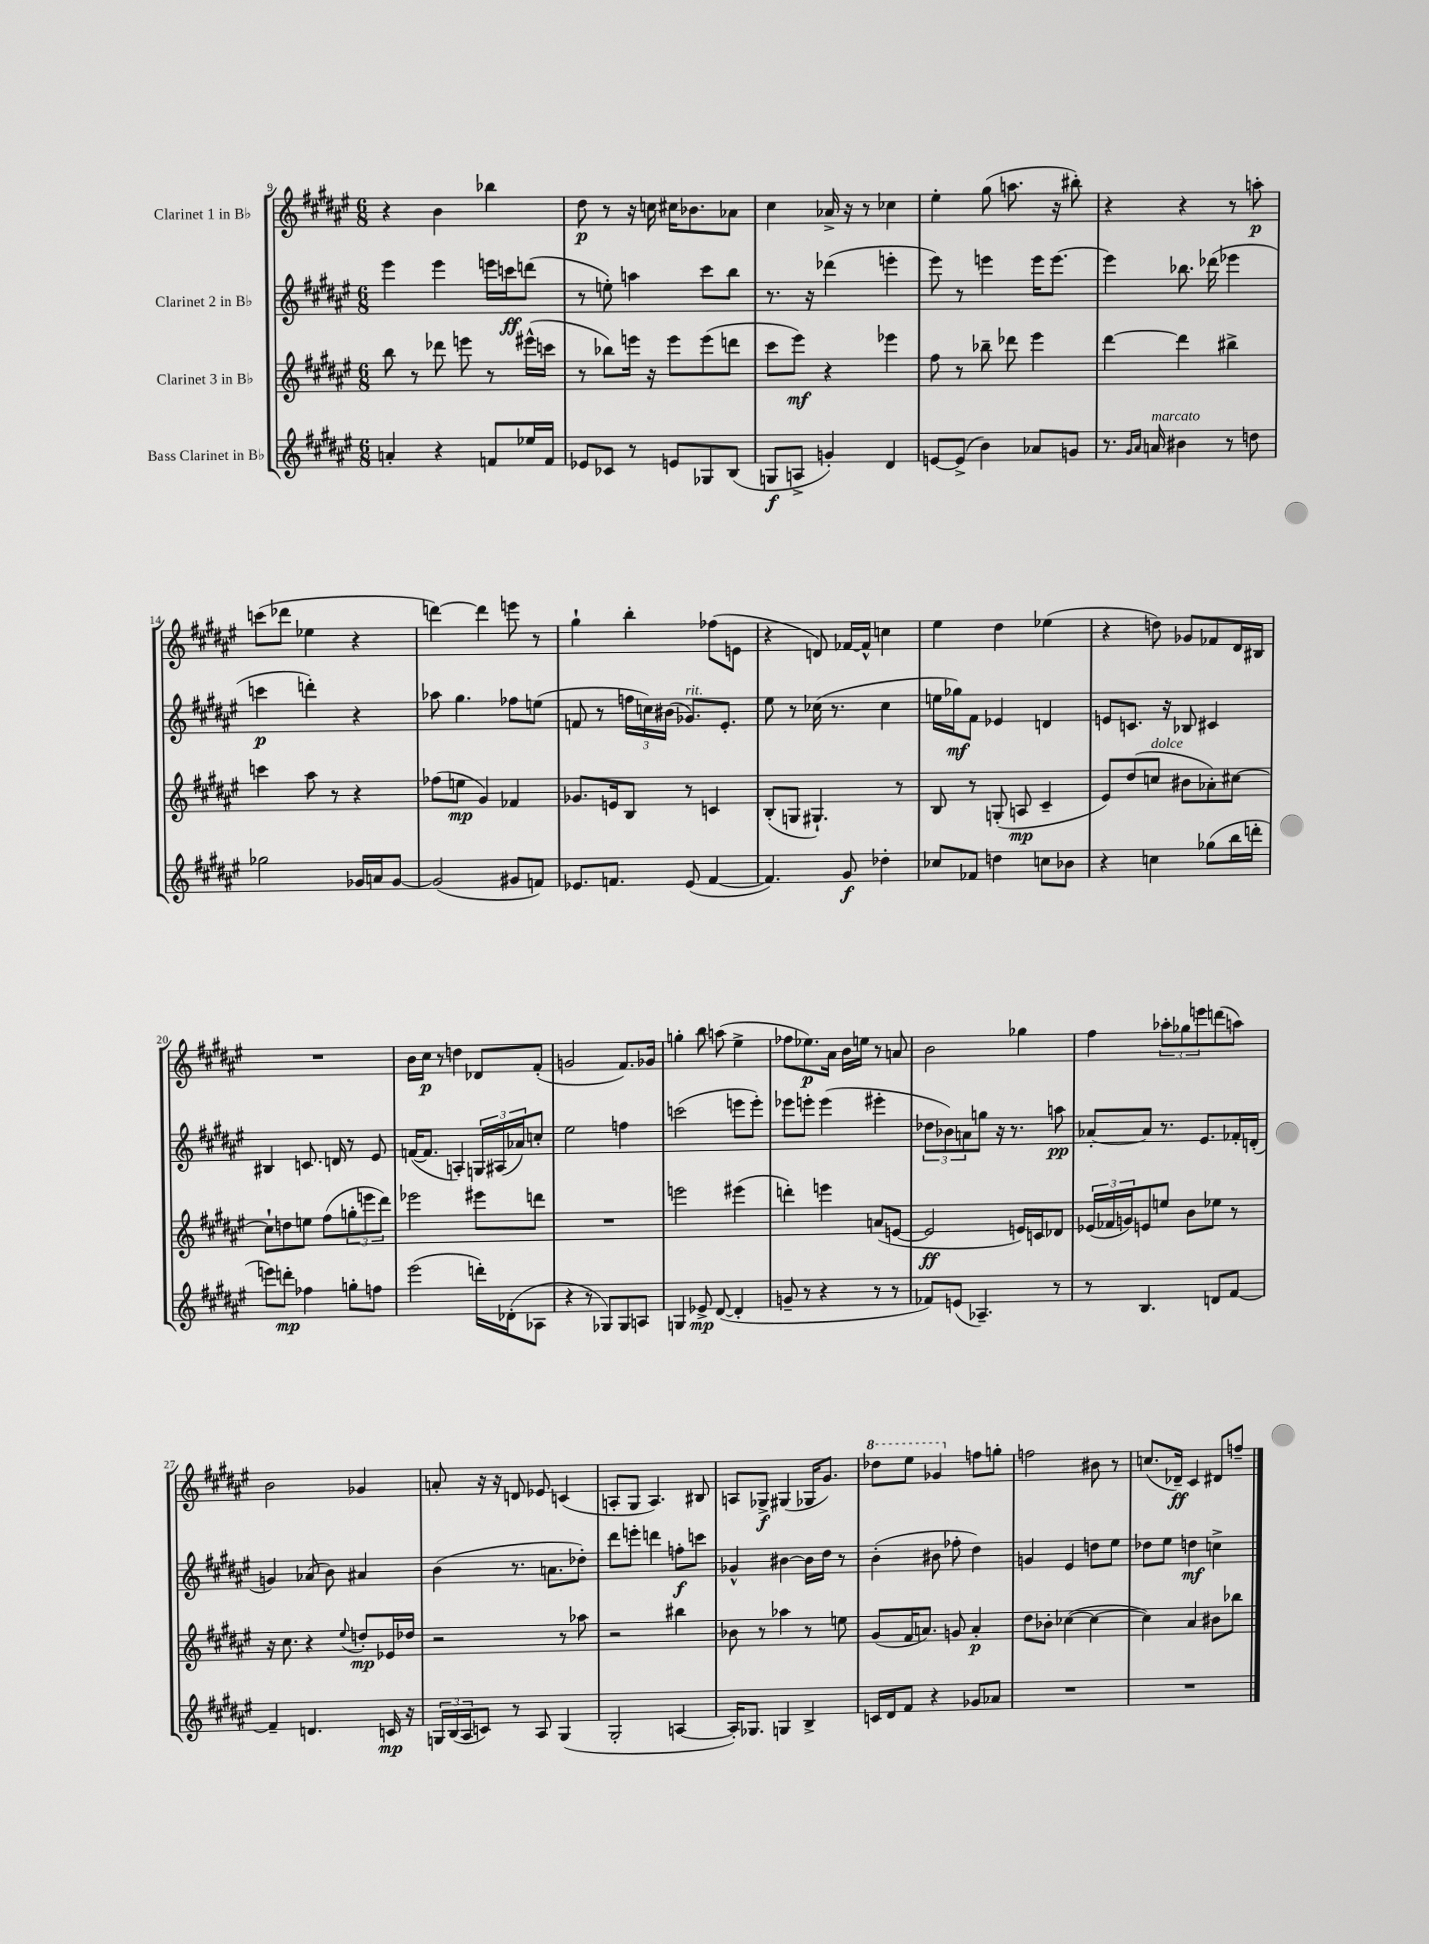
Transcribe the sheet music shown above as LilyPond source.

<<
\new StaffGroup <<
\new Staff = "s0" \with { instrumentName = "Clarinet 1 in Bb" } {
    \clef treble \key fis \major \numericTimeSignature \time 6/8
    r4 b'4 bes''4 |
    dis''8\p r8 r16 c''16 cis''16 bes'8. aes'8 |
    cis''4 aes'16-> r16 r8 ces''4 |
    eis''4-. gis''8( a''8. r16 bis''8-.) |
    r4 r4 r8 a''8-.\p |
    c'''8( des'''8 ees''4 r4 |
    d'''4~) d'''4 e'''8 r8 |
    gis''4-! b''4-. fes''8( e'8 |
    r4 d'8) fes'16~ fes'16-^ c''4 |
    eis''4 dis''4 ees''4( |
    r4 d''8) ges'8 fes'8 dis'16 bis16 |
    R2. |
    b'16 cis''16\p r8 d''4 des'8 fis'8-.( |
    g'2 fis'8.) ges'16 |
    g''4-. b''8 a''8( eis''4-> |
    fes''8 ees''8.\p) ais'16 b'16 e''16 r8 a'8 |
    b'2 ges''4 |
    fis''4 \tuplet 3/2 { aes''8-. ges''8 e'''8 } d'''8( a''8) |
    b'2 ges'4 |
    a'8-. r16 r16 d'8 ees'8 c'4( |
    a8-. gis8 a4.) bis8 |
    a8 ges8->\f gis4( ges16 gis'8.) |
    \ottava #1 des'''8 eis'''8 ges''4 \ottava #0 f''8 g''8-. |
    f''2 bis'8 r8 |
    c''8.( des'16--\ff) cis'4 dis'8 f''8-- \bar "|." |
}
\new Staff = "s1" \with { instrumentName = "Clarinet 2 in Bb" } {
    \clef treble \key fis \major \numericTimeSignature \time 6/8
    eis'''4 eis'''4 e'''16 c'''16\ff d'''8( |
    r8 e''8-.) a''4 cis'''8 b''8 |
    r8. r16 des'''4( e'''4-. |
    eis'''8) r8 e'''4 e'''16 e'''8.~ |
    e'''4 bes''8. des'''16( ees'''4 |
    c'''4\p d'''4-.) r4 |
    aes''8 gis''4. fes''8 e''8( |
    f'8 r8 \tuplet 3/2 { f''16 c''16) bis'16( } ges'8.^\markup { \italic "rit." }) eis'8.-. |
    eis''8 r8 ces''16( r8. ces''4 |
    e''16 ges''16\mf) fis'8 ees'4 d'4 |
    e'8 c'8. r16 bes8 cis'4 |
    bis4 c'8. d'16 r8 eis'8 |
    f'16~( f'8. a4-.) \tuplet 3/2 { g16 ais16( aes'16) } c''8-. |
    eis''2 f''4 |
    c'''2( e'''8 e'''8-.) |
    ees'''8 e'''8-. e'''4( eis'''4-. |
    \tuplet 3/2 { des''8 bes'8) a'8 } g''8 r16 r8. a''8\pp |
    aes'8~-. aes'8 r8. eis'8. fes'16-. d'16-.( |
    g'4) aes'8( b'8) ais'4 |
    b'4( r8. a'8. des''8-.) |
    dis'''8 e'''8-. d'''4 f''8-.\f c'''8 |
    ges'4-^ bis'4~ bis'16 dis''16 r8 |
    b'4-.( bis'8 fes''8-. dis''4) |
    g'4 eis'4 d''8 eis''8 |
    des''8 eis''8 d''4\mf c''4-> \bar "|." |
}
\new Staff = "s2" \with { instrumentName = "Clarinet 3 in Bb" } {
    \clef treble \key fis \major \numericTimeSignature \time 6/8
    b''8 r8 des'''8 e'''8 r8 eis'''16-^( c'''16 |
    r8 bes''8) e'''16 r16 e'''8 e'''8( d'''8 |
    cis'''8 eis'''8\mf) r4 ees'''4 |
    fis''8 r8 bes''8-- des'''8 eis'''4 |
    dis'''4~ dis'''4 bis''4-> |
    c'''4 ais''8 r8 r4 |
    fes''8( e''8\mp gis'4) fes'4 |
    ges'8. e'16 b8 r8 c'4 |
    b8-.( g8 gis4.-!) r8 |
    b8 r8 g8-.( a8\mp cis'4-- |
    eis'8) dis''8( c''8^\markup { \italic "dolce" } bis'8 aes'8-.) cis''8~ |
    cis''8-! d''8 e''8 fis''8( \tuplet 3/2 { g''8-. e'''8 dis'''8) } |
    ees'''2 eis'''8 d'''8 |
    R2. |
    e'''2 eis'''4( |
    d'''4-.) e'''4 a'8( e'8~ |
    e'2\ff e'16) c'16 des'8 |
    \tuplet 3/2 { ees'16( fes'16 g'16) } e'8 e''8 b'8 ees''8 r8 |
    r16 cis''8. r4 \appoggiatura { eis''8 } d''8-.\mp ees'16 des''16 |
    r2 r8 aes''8 |
    r2 bis''4 |
    bes'8 r8 aes''4 r8 e''8 |
    gis'8( fis'16 a'8.) g'8 a'4-.\p |
    dis''8 bes'8-. ces''4~( ces''4~ |
    ces''4) ais'4 bis'8 bes''8 \bar "|." |
}
\new Staff = "s3" \with { instrumentName = "Bass Clarinet in Bb" } {
    \clef treble \key fis \major \numericTimeSignature \time 6/8
    a'4-. r4 f'8 ees''16 f'16 |
    ees'8 ces'8 r8 e'8 ges8 b8( |
    g8\f a8-> g'4-.) dis'4 |
    e'8~ e'8->( b'4) aes'8 g'8 |
    r8. \grace { gis'16 ais'16 } a'16^\markup { \italic "marcato" } bis'4 r8 d''8 |
    ges''2 ges'16 a'16 ges'8~ |
    ges'2( gis'8 f'8) |
    ees'8. f'8. ees'8( f'4~ |
    f'4.) gis'8\f des''4-. |
    ces''8 fes'8 d''4 c''8 bes'8 |
    r4 c''4 ges''8( b''16 d'''16-. |
    e'''8) d'''8-.\mp fes''4 g''8-. f''8 |
    eis'''2( d'''16-.) des'16-.( aes8 |
    r4 r8 ges8) ges8 a8 |
    g4 ees'8->\mp dis'8~( dis'4-. |
    g'8-- r8 r4 r8 r8 |
    fes'8) e'8( aes4.--) r8 |
    r8 b4. d'8 fis'8~ |
    fis'4-- d'4. c'16\mp r16 |
    \tuplet 3/2 { g16 b16( ais16 } c'8) r8 ais8 g4( |
    gis2-. a4~ |
    a16-.) ges8. g4 b4-> |
    c'16 dis'16 fis'8 r4 ges'8 aes'8 |
    R2. |
    R2. \bar "|." |
}
>>
>>
\layout { \context { \Score currentBarNumber = #9 } }
